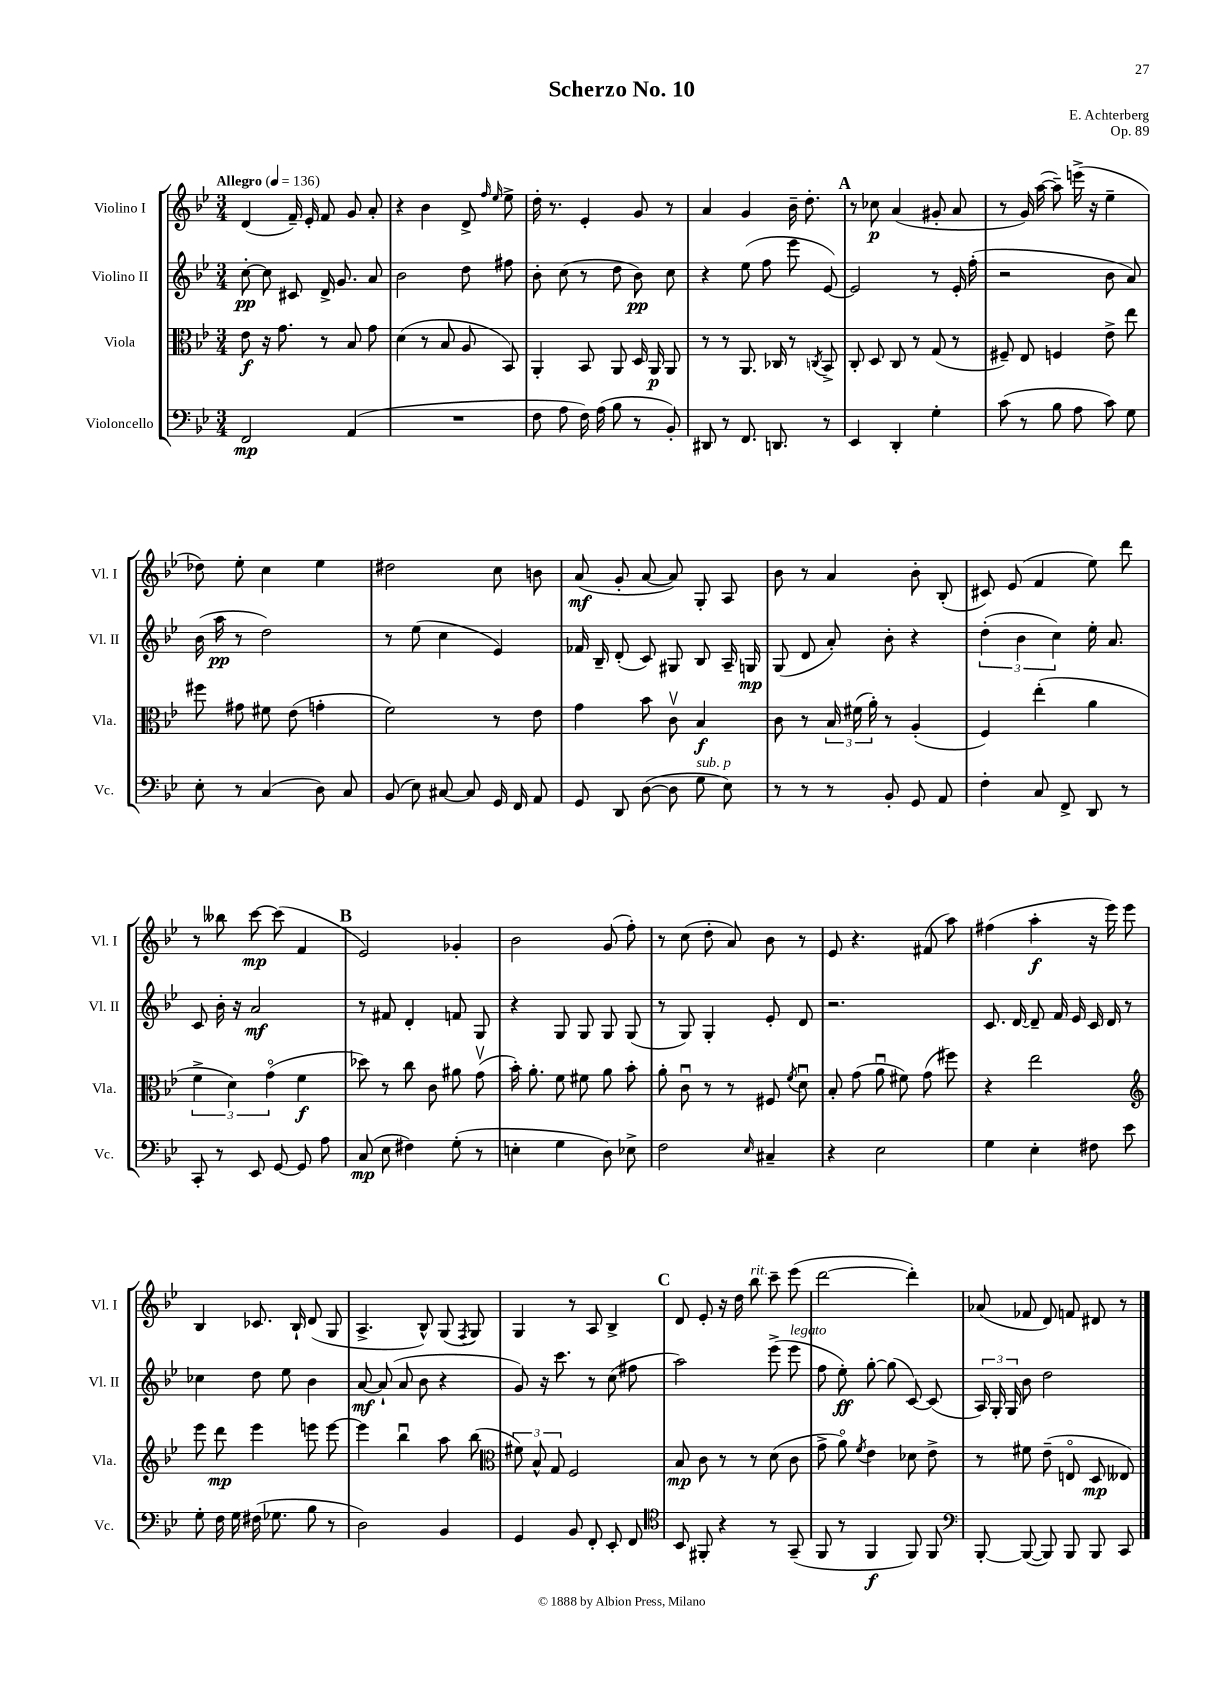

**kern	**dynam	**kern	**dynam	**kern	**dynam	**kern	**dynam
*part4	*part4	*part3	*part3	*part2	*part2	*part1	*part1
*staff4	*staff4	*staff3	*staff3	*staff2	*staff2	*staff1	*staff1
*I"Violoncello	*	*I"Viola	*	*I"Violino II	*	*I"Violino I	*
*I'Vc.	*	*I'Vla.	*	*I'Vl. II	*	*I'Vl. I	*
*clefF4	*	*clefC3	*	*clefG2	*	*clefG2	*
*k[b-e-]	*	*k[b-e-]	*	*k[b-e-]	*	*k[b-e-]	*
*M3/4	*	*M3/4	*	*M3/4	*	*M3/4	*
*MM136	*	*MM136	*	*MM136	*	*MM136	*
=1	=1	=1	=1	=1	=1	=1	=1
!	!	!	!	!	!	!LO:TX:a:B:t=Allegro	!
2FF/	mp	8e-\	f	[8cc'\	pp	(4d/	.
.	.	16r	.	8cc\]	.	.	.
.	.	8.g\	.	.	.	.	.
.	.	.	.	8c#X/	.	16f~/)	.
.	.	.	.	.	.	16e-'/	.
.	.	8r	.	16d^/	.	8f/	.
.	.	.	.	8.g/	.	.	.
(4AA/	.	8B-/	.	.	.	8g/	.
.	.	8g\	.	8a/	.	8a'/	.
=2	=2	=2	=2	=2	=2	=2	=2
2.r	.	(4d\	.	2b-\	.	4r	.
.	.	8r	.	.	.	4b-\	.
.	.	8B-/	.	.	.	.	.
.	.	8A/	.	8dd\	.	8d^/	.
.	.	.	.	.	.	16qqff/	.
.	.	.	.	.	.	16qqee-/	.
.	.	8BB-/)	.	8ff#X\	.	8ee-^\	.
=3	=3	=3	=3	=3	=3	=3	=3
8F\	.	4AA'/	.	8b-'\	.	16dd'\	.
.	.	.	.	.	.	8.r	.
8A\	.	.	.	(8cc\	.	.	.
16F\)	.	8BB-/	.	8r	.	4e-'/	.
(16A\	.	.	.	.	.	.	.
8B-\	.	8AA/	.	8dd\	.	.	.
8r	.	16D/	.	8b-\)	pp	8g/	.
.	.	16AA/	p	.	.	.	.
8BB-'/)	.	8AA/	.	8cc\	.	8r	.
=4	=4	=4	=4	=4	=4	=4	=4
8DD#X/	.	8r	.	4r	.	4a/	.
8r	.	8r	.	.	.	.	.
8.FF/	.	8.AA/	.	(8ee-\	.	4g/	.
.	.	.	.	8ff\	.	.	.
8.DDn/	.	16C-X/	.	.	.	.	.
.	.	8r	.	8eee-\	.	16b-~\	.
.	.	.	.	.	.	8.dd'\	.
.	.	8qCn/	.	.	.	.	.
8r	.	8BB-^/	.	[8e-/)	.	.	.
!!LO:REH:place=s1:t=A
=5	=5	=5	=5	=5	=5	=5	=5
4EE-/	.	8C'/	.	2e-/]	.	8r	.
.	.	8D/	.	.	.	8cc-X\	p
4DD'/	.	8C/	.	.	.	(4a/	.
.	.	8r	.	.	.	.	.
4G'\	.	(8G/	.	8r	.	8g#X'/	.
.	.	8r	.	16e-'/	.	8a/	.
.	.	.	.	(16ff'\	.	.	.
=6	=6	=6	=6	=6	=6	=6	=6
(8c\	.	8F#X~/)	.	2r	.	8r	.
8r	.	8E-/	.	.	.	16g/)	.
.	.	.	.	.	.	([16aa\	.
8B-\	.	4Fn/	.	.	.	8aa~\])	.
8A\	.	.	.	.	.	(16eeen^\	.
.	.	.	.	.	.	16r	.
8c\)	.	8e-^\	.	8b-\	.	4ee-~\	.
8G\	.	8ee-\	.	8a/)	.	.	.
!!LO:LB:g=z
=7	=7	=7	=7	=7	=7	=7	=7
8E-'\	.	8ff#X\	.	(16b-\	.	8dd-X\)	.
.	.	.	.	16aa\	pp	.	.
8r	.	8g#X\	.	8r	.	8ee-'\	.
(4C/	.	8f#X\	.	2dd\)	.	4cc\	.
.	.	(8e-\	.	.	.	.	.
8D\)	.	4gn'\	.	.	.	4ee-\	.
8C/	.	.	.	.	.	.	.
=8	=8	=8	=8	=8	=8	=8	=8
(8BB-/	.	2f\)	.	8r	.	2dd#X\	.
8E-\)	.	.	.	(8ee-\	.	.	.
[8C#X/	.	.	.	4cc\	.	.	.
8C#/]	.	.	.	.	.	.	.
16GG/	.	8r	.	4e-/)	.	8cc\	.
16FF/	.	.	.	.	.	.	.
8AA/	.	8e-\	.	.	.	8bn\	.
=9	=9	=9	=9	=9	=9	=9	=9
8GG/	.	4g\	.	16f-X/	.	(8a/	mf
.	.	.	.	16B-~/	.	.	.
8DD/	.	.	.	(8d'/	.	8g'/	.
([8D\	.	8b-\	.	8c/)	.	[8a/	.
8D\]	.	8cv\	.	8G#X/	.	8a/])	.
!LO:TX:a:i:t=sub. p	!	!	!	!	!	!	!
8G\	.	4B-/	f	8B-/	.	8G'/	.
8E-\)	.	.	.	16A~/	.	8A/	.
.	.	.	.	16Gn/	mp	.	.
=10	=10	=10	=10	=10	=10	=10	=10
8r	.	8c\	.	(8G/	.	8b-\	.
8r	.	8r	.	8d/	.	8r	.
8r	.	24B-/	.	8a'/)	.	4a/	.
.	.	(24f#X\	.	.	.	.	.
.	.	24a'\)	.	.	.	.	.
8BB-'/	.	8r	.	8b-'\	.	.	.
8GG/	.	(4A'/	.	4r	.	8b-'\	.
8AA/	.	.	.	.	.	(8B-'/	.
=11	=11	=11	=11	=11	=11	=11	=11
4F'\	.	4F/)	.	(6dd'\	.	8c#X/)	.
.	.	.	.	.	.	(8e-/	.
.	.	.	.	6b-\	.	.	.
8C/	.	(4ee-'\	.	.	.	4f/	.
.	.	.	.	6cc\)	.	.	.
8FF^/	.	.	.	.	.	.	.
8DD/	.	4a\	.	16ee-'\	.	8ee-\)	.
.	.	.	.	8.a/	.	.	.
8r	.	.	.	.	.	8ddd\	.
!!LO:LB:g=z
=12	=12	=12	=12	=12	=12	=12	=12
8CC'/	.	6f^\	.	8c/	.	8r	.
8r	.	.	.	16b-'\	.	8bb--X\	.
.	.	6d\)	.	.	.	.	.
.	.	.	.	16r	.	.	.
8EE-/	.	.	.	2a/	mf	[8ccc\	mp
.	.	(6g\	.	.	.	.	.
[8GG/	.	.	.	.	.	(8ccc\]	.
8GG/]	.	4f\	f	.	.	4f/	.
8A\	.	.	.	.	.	.	.
!!LO:REH:place=s1:t=B
=13	=13	=13	=13	=13	=13	=13	=13
(8C/	mp	8dd-X\)	.	8r	.	2e-/)	.
8E-\	.	8r	.	8f#X/	.	.	.
4F#X\)	.	8cc\	.	4d'/	.	.	.
.	.	8c\	.	.	.	.	.
(8G'\	.	8a#X\	.	8fn/	.	4g-X'/	.
8r	.	(8gv\	.	8G/	.	.	.
=14	=14	=14	=14	=14	=14	=14	=14
4En'\	.	16b-'\)	.	4r	.	2b-\	.
.	.	8.a'\	.	.	.	.	.
4G\	.	8f\	.	8G/	.	.	.
.	.	8f#X\	.	8G/	.	.	.
8D\)	.	8a\	.	8G/	.	(8g/	.
8E-X^\	.	8b-'\	.	(8G/	.	8ff'\)	.
=15	=15	=15	=15	=15	=15	=15	=15
2F\	.	8a'\	.	8r	.	8r	.
.	.	8cu\	.	8G/)	.	(8cc\	.
.	.	8r	.	4G'/	.	8dd'\	.
.	.	8r	.	.	.	8a/)	.
16qqE-/	.	.	.	.	.	.	.
4C#X~/	.	8F#X/	.	8e-'/	.	8b-\	.
.	.	8qf/	.	.	.	.	.
.	.	8du\	.	8d/	.	8r	.
=16	=16	=16	=16	=16	=16	=16	=16
4r	.	8B-'/	.	2.r	.	8e-/	.
.	.	(8g\	.	.	.	4.r	.
2E-\	.	8au\	.	.	.	.	.
.	.	8f#X\)	.	.	.	.	.
.	.	(8g\	.	.	.	(8f#X/	.
.	.	8ff#X\)	.	.	.	8aa\)	.
=17	=17	=17	=17	=17	=17	=17	=17
4G\	.	4r	.	8.c/	.	(4ff#X\	.
.	.	.	.	[16d/	.	.	.
4E-'\	.	2ee-\	.	8d~/]	.	4aa'\	f
.	.	.	.	16f/	.	.	.
.	.	.	.	16e-/	.	.	.
8F#X\	.	.	.	16c/	.	16r	.
.	.	.	.	16d/	.	16eee-\)	.
8e-\	.	.	.	8r	.	8eee-\	.
!!LO:LB:g=z
=18	=18	=18	=18	=18	=18	=18	=18
*	*	*clefG2	*	*	*	*	*
8G'\	.	8eee-\	.	4cc-X\	.	4B-/	.
16F\	.	8ddd\	mp	.	.	.	.
16G\	.	.	.	.	.	.	.
(16F#X\	.	4eee-\	.	8dd\	.	8.c-X/	.
8.G-X\	.	.	.	.	.	.	.
.	.	.	.	8ee-\	.	.	.
.	.	.	.	.	.	16B-`/	.
8B-\	.	8eeen\	.	4b-\	.	(8d/	.
8r	.	[8eee\	.	.	.	8G/	.
=19	=19	=19	=19	=19	=19	=19	=19
2D\)	.	4eee\]	.	[8a/	mf	4.A^/	.
.	.	.	.	(8a`/]	.	.	.
.	.	4bb-u\	.	8a/	.	.	.
.	.	.	.	8b-\	.	8B-^^/)	.
4BB-/	.	8aa\	.	4r	.	(8G/	.
.	.	.	.	.	.	8qF/	.
.	.	(8bb-\	.	.	.	8G/)	.
=20	=20	=20	=20	=20	=20	=20	=20
*	*	*clefC3	*	*	*	*	*
4GG/	.	12f#X\)	.	8g/)	.	4G/	.
.	.	12B-^^/	.	.	.	.	.
.	.	.	.	16r	.	.	.
.	.	12G/	.	.	.	.	.
.	.	.	.	8.ccc\	.	.	.
8BB-/	.	2F/	.	.	.	8r	.
8FF'/	.	.	.	8r	.	8A/	.
8EE-'/	.	.	.	(8cc\	.	4B-^/	.
8FF/	.	.	.	8ff#X\	.	.	.
!!LO:REH:place=s1:t=C
=21	=21	=21	=21	=21	=21	=21	=21
*clefC4	*	*	*	*	*	*	*
8BB-/	.	8B-/	mp	2aa\)	.	8d/	.
8FF#X'/	.	8c\	.	.	.	8e-'/	.
4r	.	8r	.	.	.	16r	.
.	.	.	.	.	.	16dd\	.
!	!	!	!	!	!	!LO:TX:a:i:t=rit.	!
.	.	8r	.	.	.	8bb-\	.
8r	.	(8d\	.	(8eee-^\	.	8ccc~\	.
!	!	!	!	!LO:TX:a:i:t=legato	!	!	!
(8GG~/	.	8c\	.	8eee-\	.	(8eee-\	.
=22	=22	=22	=22	=22	=22	=22	=22
8FF/	.	8g^\	.	8ff\	.	[2ddd\	.
8r	.	8a\)	.	8ee-'\)	ff	.	.
.	.	8qf/	.	.	.	.	.
4FF/	f	4e-\	.	[8gg'\	.	.	.
.	.	.	.	(8gg\]	.	.	.
8FF/)	.	8d-X\	.	[8c/)	.	4ddd'\])	.
8FF/	.	8e-^\	.	(8c/]	.	.	.
=23	=23	=23	=23	=23	=23	=23	=23
*clefF4	*	*	*	*	*	*	*
[8BBB-'/	.	8r	.	24A/)	.	(8a-X/	.
.	.	.	.	24G'/	.	.	.
.	.	.	.	24G/	.	.	.
(8BBB-/_	.	8f#X\	.	8b-\	.	8f-X/	.
8BBB-/])	.	(8e-~\	.	2dd\	.	8d/)	.
8BBB-/	.	8En/	.	.	.	8fn/	.
8BBB-/	.	8D/	mp	.	.	8d#X/	.
8CC/	.	8E--X/)	.	.	.	8r	.
==	==	==	==	==	==	==	==
*-	*-	*-	*-	*-	*-	*-	*-
